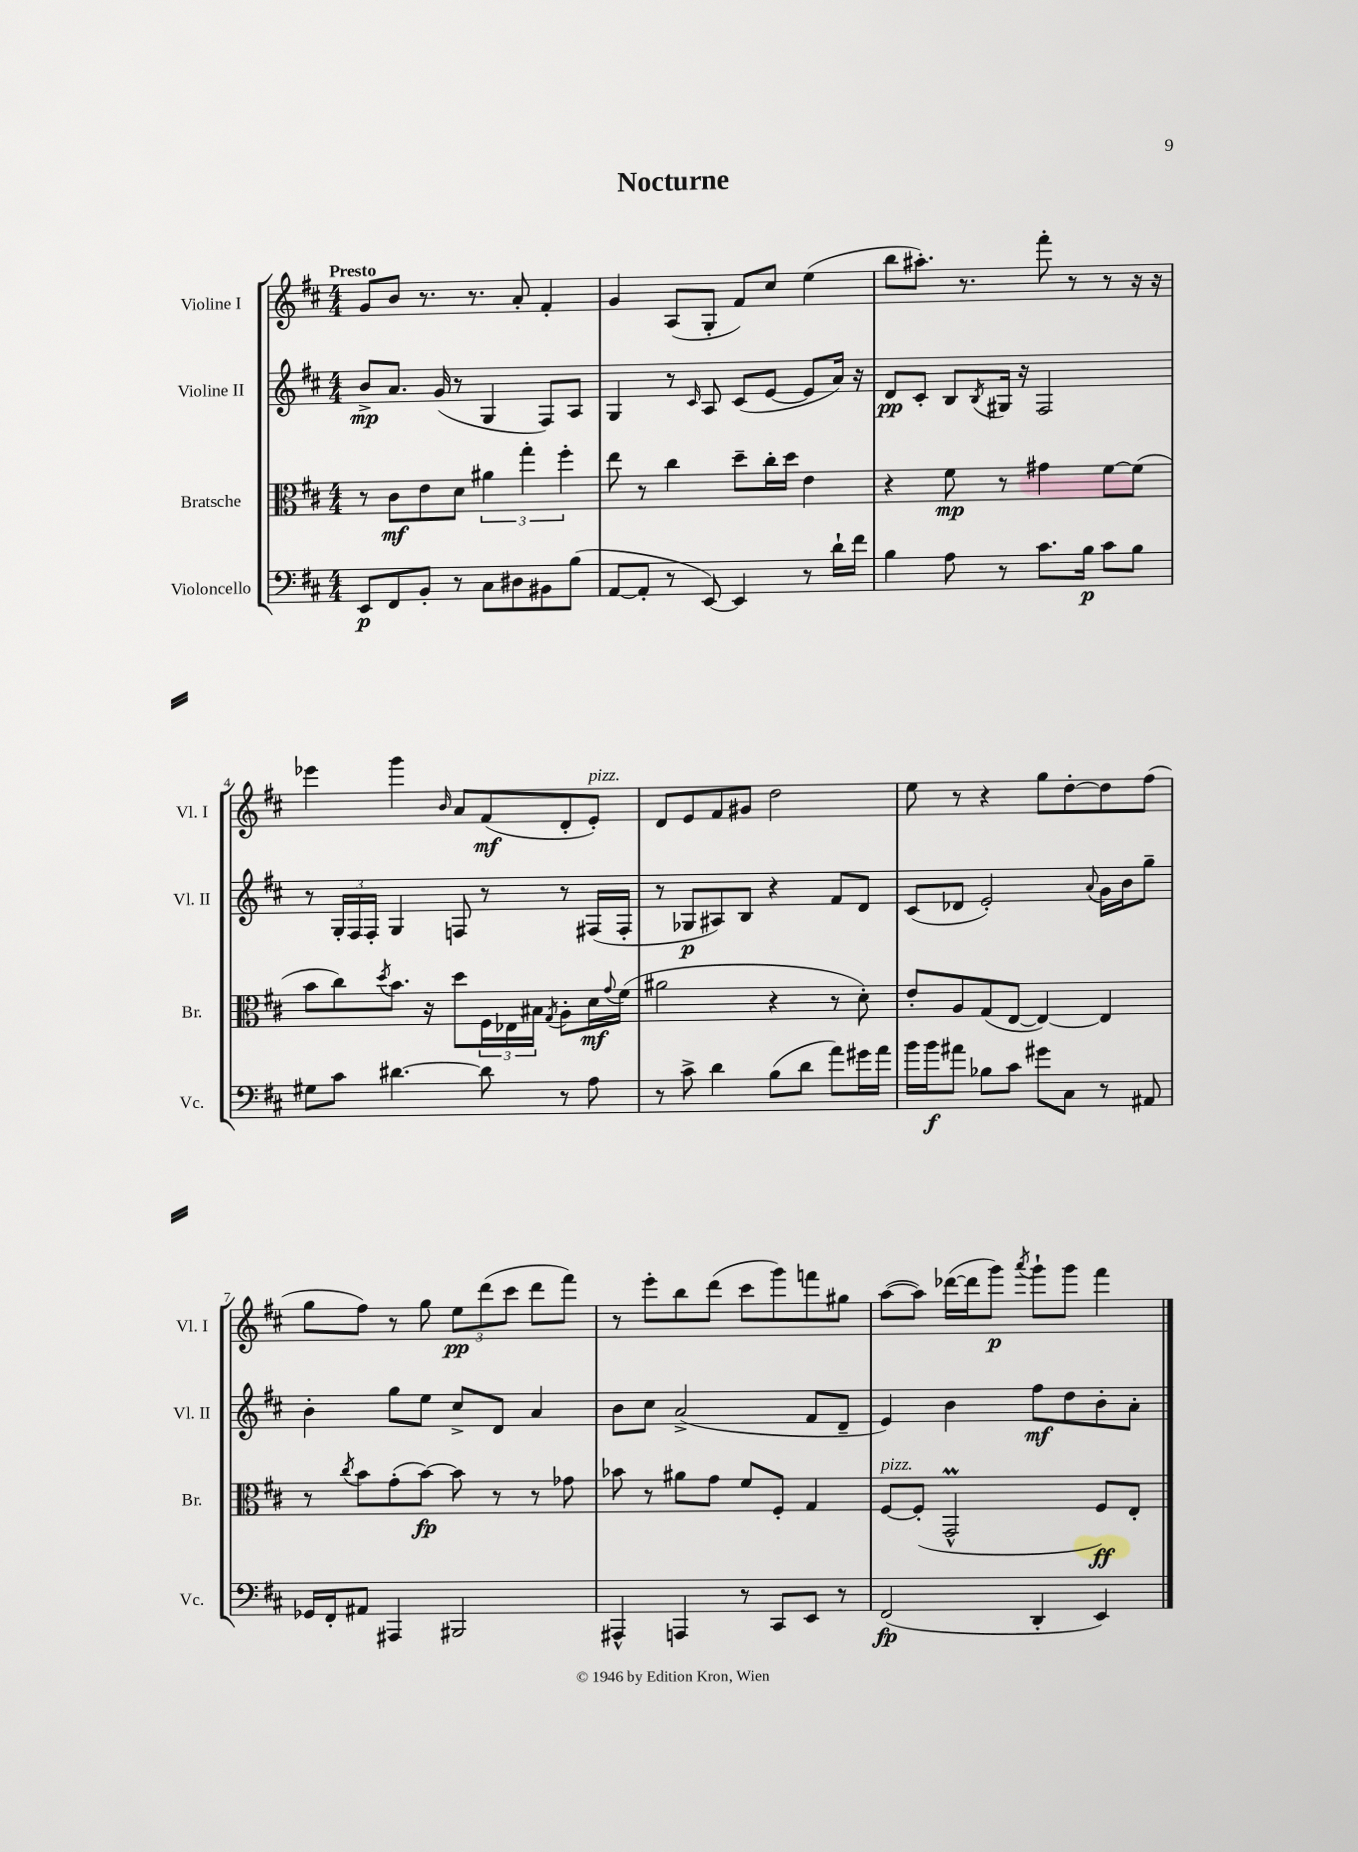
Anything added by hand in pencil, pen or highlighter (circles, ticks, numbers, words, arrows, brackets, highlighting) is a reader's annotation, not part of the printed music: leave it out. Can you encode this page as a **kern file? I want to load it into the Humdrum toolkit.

**kern	**kern	**kern	**kern
*staff4	*staff3	*staff2	*staff1
*clefF4	*clefC3	*clefG2	*clefG2
*k[f#c#]	*k[f#c#]	*k[f#c#]	*k[f#c#]
*M4/4	*M4/4	*M4/4	*M4/4
8EE	8r	8b^	8g
8FF#	8c#	8.a	8b
8BB'	8e	.	8.r
.	.	(16g	.
8r	8d	8r	.
.	.	.	8.r
8C#	6a#	4G	.
8D#	.	.	8a'
.	6gg'	.	.
8BB#	.	8F#)	4f#'
.	6ff#'	.	.
(8B	.	8A	.
=	=	=	=
[8AA	8ee	4G	4g
8AA']	8r	.	.
8r	4cc#	8r	(8A
.	.	16qqc#	.
[8EE)	.	8A	8G'
4EE]	8dd~	(8c#	8f#)
.	16cc#'	[8e	8cc#
.	16dd	.	.
8r	4e	8e]	(4ee
16d`	.	16a)	.
16f#	.	16r	.
=	=	=	=
4B	4r	8d	8bb
.	.	8c#'	8.aa#')
8A	8f#	8B	.
.	.	.	8.r
.	.	8qB	.
8r	8r	16G#	.
.	.	16r	.
8.c#	4g#	2F#	8fff#'
.	.	.	8r
16B	.	.	.
8c#	[8f#	.	8r
8B	(8f#]	.	16r
.	.	.	16r
=	=	=	=
8G#	8b	8r	4eee-
8c#	8cc#)	24G'	.
.	.	24F#	.
.	.	24F#'	.
.	8qdd	.	.
[4.d#	8.b	4G	4ggg
.	16r	.	.
.	.	.	16qqb
.	8dd	8F	8a
8d#]	24F#	8r	(8f#
.	24E-	.	.
.	24B#	.	.
.	8qG	.	.
8r	8A'	8r	8d'
8A	16d	(16F#	8e')
.	8qqg	.	.
.	(16f#	16F#'	.
=	=	=	=
8r	2a#	8r	8d
8c#^	.	8G-	8e
4d	.	8A#)	8f#
.	.	8B	8g#
(8B	4r	4r	2dd
8d	.	.	.
8a)	8r	8f#	.
16g#	8d')	8d	.
16a	.	.	.
=	=	=	=
16b	8e'	(8c#	8ee
16b	.	.	.
8a#	8A	8d-	8r
8B-	(8G	2e')	4r
8c#	[8E	.	.
8g#	4E_)	.	8gg
8C#	.	.	[8dd'
.	.	8qqa	.
8r	4E]	16g	8dd]
.	.	16b	.
8AA#	.	8gg~	(8ff#
=	=	=	=
16GG-	8r	4b'	8gg
16FF#'	.	.	.
.	8qcc#	.	.
8AA#	8b	.	8ff#)
4AAA#	(8g'	8gg	8r
.	[8b)	8ee	8gg
2BBB#	8b]	8cc#^	12ee
.	.	.	(12ddd
.	8r	8d	.
.	.	.	12ccc#
.	8r	4a	8ddd
.	8g-	.	8fff#)
=	=	=	=
4AAA#^^	8b-	8b	8r
.	8r	8cc#	8eee'
4AAA	8a#	(2a^	8bb
.	8g	.	(8ddd
8r	8f#	.	8ccc#
8CC#	8F#'	.	8ggg)
8EE	4G	8f#	8fff
8r	.	8d~	8gg#
=	=	=	=
(2FF#	[8F#	4e)	([8aa
.	(8F#']	.	8aa])
.	2GG^^	4b	([16ddd-
.	.	.	16ddd-]
.	.	.	8ggg)
.	.	.	8qaaa
4DD'	.	8ff#	8ggg`
.	.	8dd	8ggg
4EE)	8F#)	8b'	4fff#
.	8E'	8a'	.
==	==	==	==
*-	*-	*-	*-
